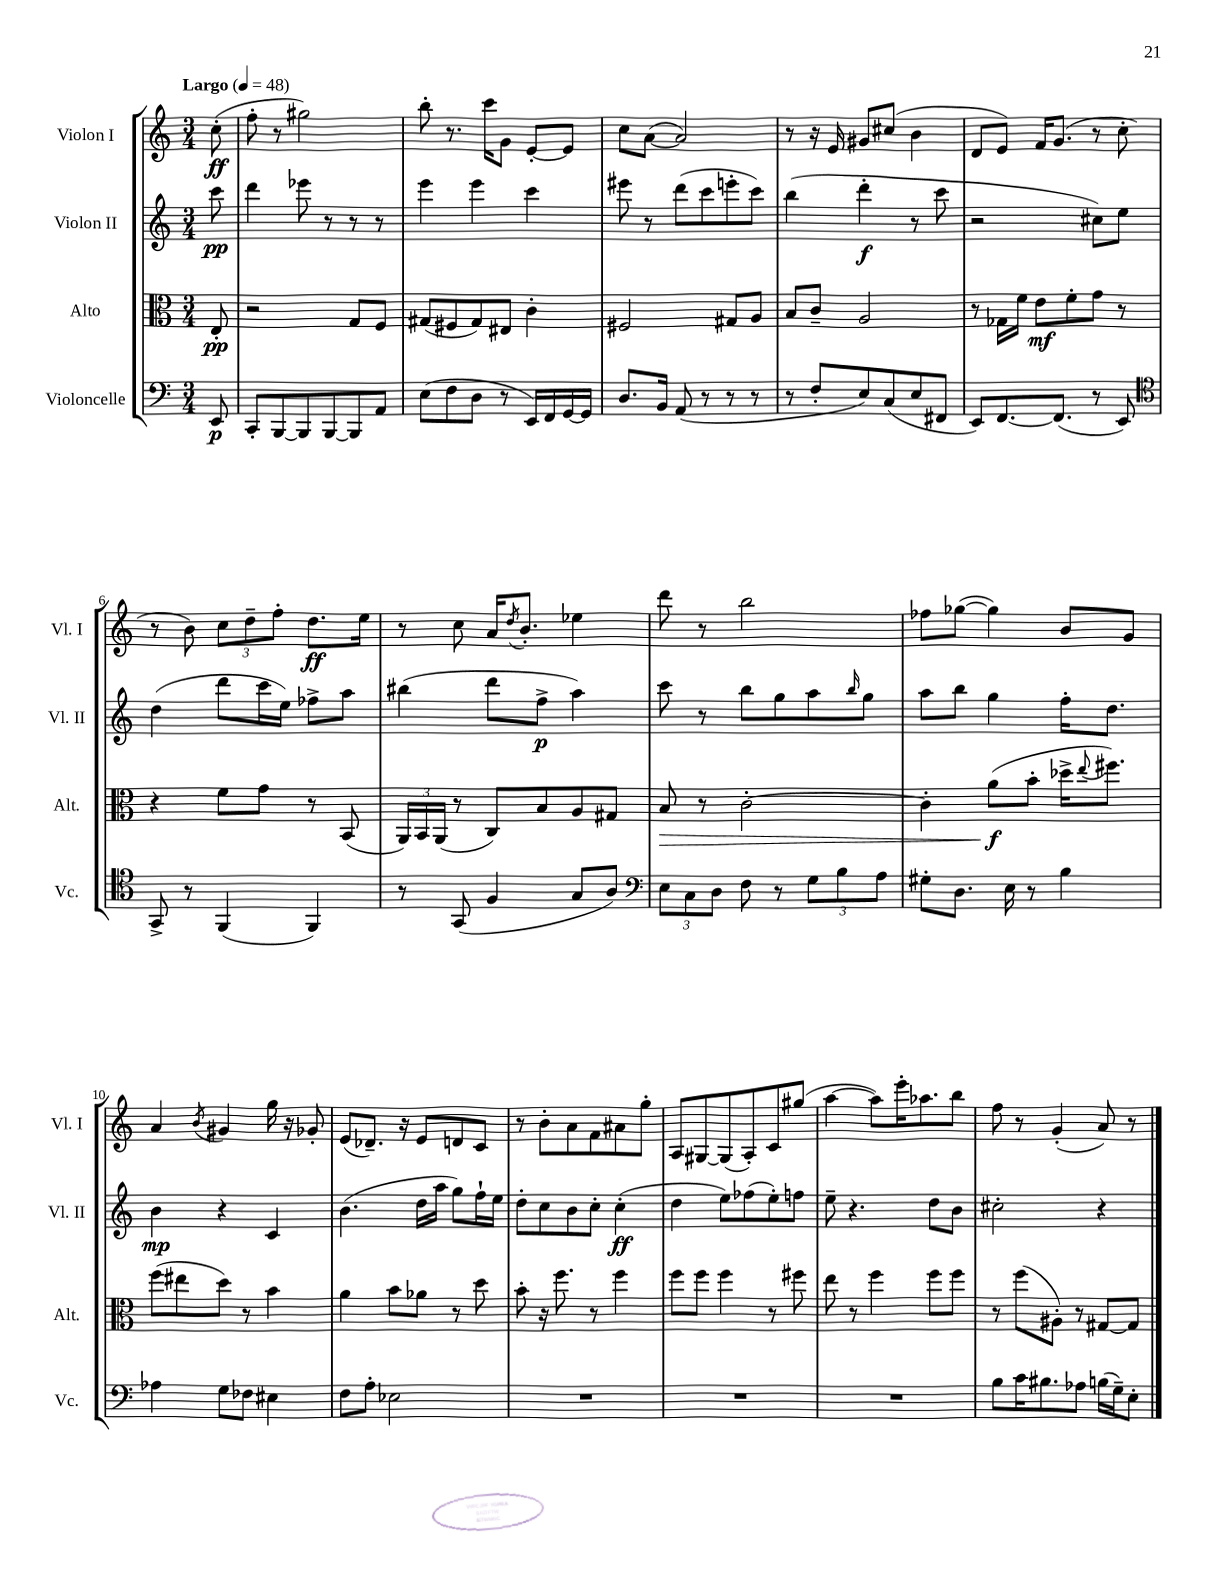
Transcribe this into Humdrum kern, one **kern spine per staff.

**kern	**dynam	**kern	**dynam	**kern	**dynam	**kern	**dynam
*part4	*part4	*part3	*part3	*part2	*part2	*part1	*part1
*staff4	*staff4	*staff3	*staff3	*staff2	*staff2	*staff1	*staff1
*I"Violoncelle	*	*I"Alto	*	*I"Violon II	*	*I"Violon I	*
*I'Vc.	*	*I'Alt.	*	*I'Vl. II	*	*I'Vl. I	*
*clefF4	*	*clefC3	*	*clefG2	*	*clefG2	*
*k[]	*	*k[]	*	*k[]	*	*k[]	*
*M3/4	*	*M3/4	*	*M3/4	*	*M3/4	*
*MM48	*	*MM48	*	*MM48	*	*MM48	*
=	=	=	=	=	=	=	=
!	!	!	!	!	!	!LO:TX:a:B:t=Largo	!
8EE/	p	8E'/	pp	8ccc\	pp	(8cc'\	ff
=1	=1	=1	=1	=1	=1	=1	=1
8CC'/L	.	2r	.	4ddd\	.	8ff'\	.
[8BBB/	.	.	.	.	.	8r	.
8BBB/]	.	.	.	8eee-X\	.	2gg#X\)	.
[8BBB/	.	.	.	8r	.	.	.
8BBB/]	.	8G/L	.	8r	.	.	.
8AA/J	.	8F/J	.	8r	.	.	.
=2	=2	=2	=2	=2	=2	=2	=2
(8E\L	.	(8G#X/L	.	4eee\	.	8bb'\	.
8F\	.	8F#X/	.	.	.	8.r	.
8D\J	.	8G#/)	.	4eee\	.	.	.
.	.	.	.	.	.	16ccc\KL	.
8r	.	8E#X/J	.	.	.	8g\J	.
16EE/LL)	.	4c'\	.	4ccc\	.	[8e'/L	.
16FF/	.	.	.	.	.	.	.
[16GG/	.	.	.	.	.	8e/J]	.
16GG/JJ]	.	.	.	.	.	.	.
=3	=3	=3	=3	=3	=3	=3	=3
8.D/L	.	2F#X/	.	8eee#X\	.	8cc\L	.
.	.	.	.	8r	.	([8a\J	.
16BB/Jk	.	.	.	.	.	.	.
(8AA/	.	.	.	(8ddd\L	.	2a/])	.
8r	.	.	.	8ccc\	.	.	.
8r	.	8G#X/L	.	8eeen'\	.	.	.
8r	.	8A/J	.	8ccc\J)	.	.	.
=4	=4	=4	=4	=4	=4	=4	=4
8r	.	8B/L	.	(4bb\	.	8r	.
8F'/L	.	8c~/J	.	.	.	16r	.
.	.	.	.	.	.	16e/	.
8E/)	.	2A/	.	4ddd'\	f	8g#X/L	.
(8C/	.	.	.	.	.	(8cc#X/J	.
8E/	.	.	.	8r	.	4b\	.
8FF#X/J	.	.	.	8ccc\	.	.	.
=5	=5	=5	=5	=5	=5	=5	=5
8EE/L)	.	8r	.	2r	.	8d/L	.
[8.FF/	.	16G-X\LL	.	.	.	8e/J)	.
.	.	16f\JJ	.	.	.	.	.
.	.	8e\L	mf	.	.	16f/KL	.
(8.FF/J]	.	.	.	.	.	(8.g/J	.
.	.	8f'\	.	.	.	.	.
8r	.	8g\J	.	8cc#X\L)	.	8r	.
8EE/)	.	8r	.	8ee\J	.	8cc'\	.
!!LO:LB:g=z
=6	=6	=6	=6	=6	=6	=6	=6
*clefC4	*	*	*	*	*	*	*
8GG^/	.	4r	.	(4dd\	.	8r	.
8r	.	.	.	.	.	8b\)	.
(4FF/	.	8f\L	.	8ddd\L	.	12cc\L	.
.	.	.	.	.	.	12dd~\	.
.	.	8g\J	.	16ccc\L	.	.	.
.	.	.	.	.	.	12ff'\J	.
.	.	.	.	16ee\JJ)	.	.	.
4FF/)	.	8r	.	8ff-X^\L	.	8.dd\L	ff
.	.	(8BB/	.	8aa\J	.	.	.
.	.	.	.	.	.	16ee\Jk	.
=7	=7	=7	=7	=7	=7	=7	=7
8r	.	24AA/LL)	.	(4bb#X\	.	8r	.
.	.	24BB/	.	.	.	.	.
.	.	(24AA/JJ	.	.	.	.	.
(8GG/	.	8r	.	.	.	8cc\	.
4F/	.	8C/L)	.	8ddd\L	.	16a/KL	.
.	.	.	.	.	.	8qdd/	.
.	.	.	.	.	.	8.b'/J	.
.	.	8B/	.	8ff^\J	p	.	.
8G/L	.	8A/	.	4aa\)	.	4ee-X\	.
8A/J)	.	8G#X/J	.	.	.	.	.
=8	=8	=8	=8	=8	=8	=8	=8
*clefF4	*	*	*	*	*	*	*
!	!	!	!LO:HP:b	!	!	!	!
12E\L	.	8B/	>	8ccc\	.	8ddd\	.
12C\	.	.	.	.	.	.	.
.	.	8r	.	8r	.	8r	.
12D\J	.	.	.	.	.	.	.
8F\	.	[2c'\	.	8bb\L	.	2bb\	.
8r	.	.	.	8gg\	.	.	.
12G\L	.	.	.	8aa\	.	.	.
12B\	.	.	.	.	.	.	.
.	.	.	.	16qqbb/	.	.	.
.	.	.	.	8gg\J	.	.	.
12A\J	.	.	.	.	.	.	.
=9	=9	=9	=9	=9	=9	=9	=9
8G#X'\L	.	4c'\]	.	8aa\L	.	8ff-X\L	.
8.D\J	.	.	.	8bb\J	.	([8gg-X\J	.
.	.	(8a\L	f	4gg\	.	4gg-\])	.
16E\	.	.	.	.	.	.	.
8r	.	8b'\J	]	.	.	.	.
4B\	.	16dd-X^\KL	.	16ff'\KL	.	8b/L	.
.	.	8qqee/	.	.	.	.	.
.	.	8.ff#X\J)	.	8.dd\J	.	.	.
.	.	.	.	.	.	8g/J	.
!!LO:LB:g=z
=10	=10	=10	=10	=10	=10	=10	=10
4A-X\	.	(8ff\L	.	4b\	mp	4a/	.
.	.	8ee#X\	.	.	.	.	.
.	.	.	.	.	.	8qb/	.
8G\L	.	8dd\J)	.	4r	.	4g#X/	.
8F-X\J	.	8r	.	.	.	.	.
4E#X\	.	4b\	.	4c/	.	16gg\	.
.	.	.	.	.	.	16r	.
.	.	.	.	.	.	8g-X'/	.
=11	=11	=11	=11	=11	=11	=11	=11
8F\L	.	4a\	.	(4.b\	.	(8e/L	.
8A'\J	.	.	.	.	.	8.d-X~/J)	.
2E-X\	.	8b\L	.	.	.	.	.
.	.	.	.	.	.	16r	.
.	.	8a-X\J	.	16dd\LL	.	8e/L	.
.	.	.	.	16aa\JJ	.	.	.
.	.	8r	.	8gg\L)	.	8dn/	.
.	.	8dd\	.	16ff`\L	.	8c/J	.
.	.	.	.	16ee\JJ	.	.	.
=12	=12	=12	=12	=12	=12	=12	=12
2.r	.	8b'\	.	8dd'\L	.	8r	.
.	.	16r	.	8cc\	.	8b'\L	.
.	.	8.ff\	.	.	.	.	.
.	.	.	.	8b\	.	8a\	.
.	.	8r	.	8cc'\J	.	8f\	.
.	.	4ff\	.	(4cc'\	ff	8a#X\	.
.	.	.	.	.	.	8gg'\J	.
=13	=13	=13	=13	=13	=13	=13	=13
2.r	.	8ff\L	.	4dd\	.	8A/L	.
.	.	8ff\J	.	.	.	[8G#X/	.
.	.	4ff\	.	8ee\L)	.	(8G#/]	.
.	.	.	.	(8ff-X\	.	8A'/)	.
.	.	8r	.	8ee'\)	.	8c/	.
.	.	8ff#X\	.	8ffn\J	.	(8gg#X/J	.
=14	=14	=14	=14	=14	=14	=14	=14
2.r	.	8ee\	.	8ee~\	.	[4aa\	.
.	.	8r	.	4.r	.	.	.
.	.	4ff\	.	.	.	8aa\L])	.
.	.	.	.	.	.	16eee'\K	.
.	.	.	.	.	.	8.aa-X\	.
.	.	8ff\L	.	8dd\L	.	.	.
.	.	8ff\J	.	8b\J	.	8bb\J	.
=15	=15	=15	=15	=15	=15	=15	=15
8B\L	.	8r	.	2cc#X'\	.	8ff\	.
16c\K	.	(8ff\L	.	.	.	8r	.
8.B#X\	.	.	.	.	.	.	.
.	.	8A#X'\J)	.	.	.	(4g'/	.
8A-X\J	.	8r	.	.	.	.	.
(16Bn\LL	.	[8G#X/L	.	4r	.	8a/)	.
16G~\J)	.	.	.	.	.	.	.
8E'\J	.	8G#/J]	.	.	.	8r	.
==	==	==	==	==	==	==	==
*-	*-	*-	*-	*-	*-	*-	*-
